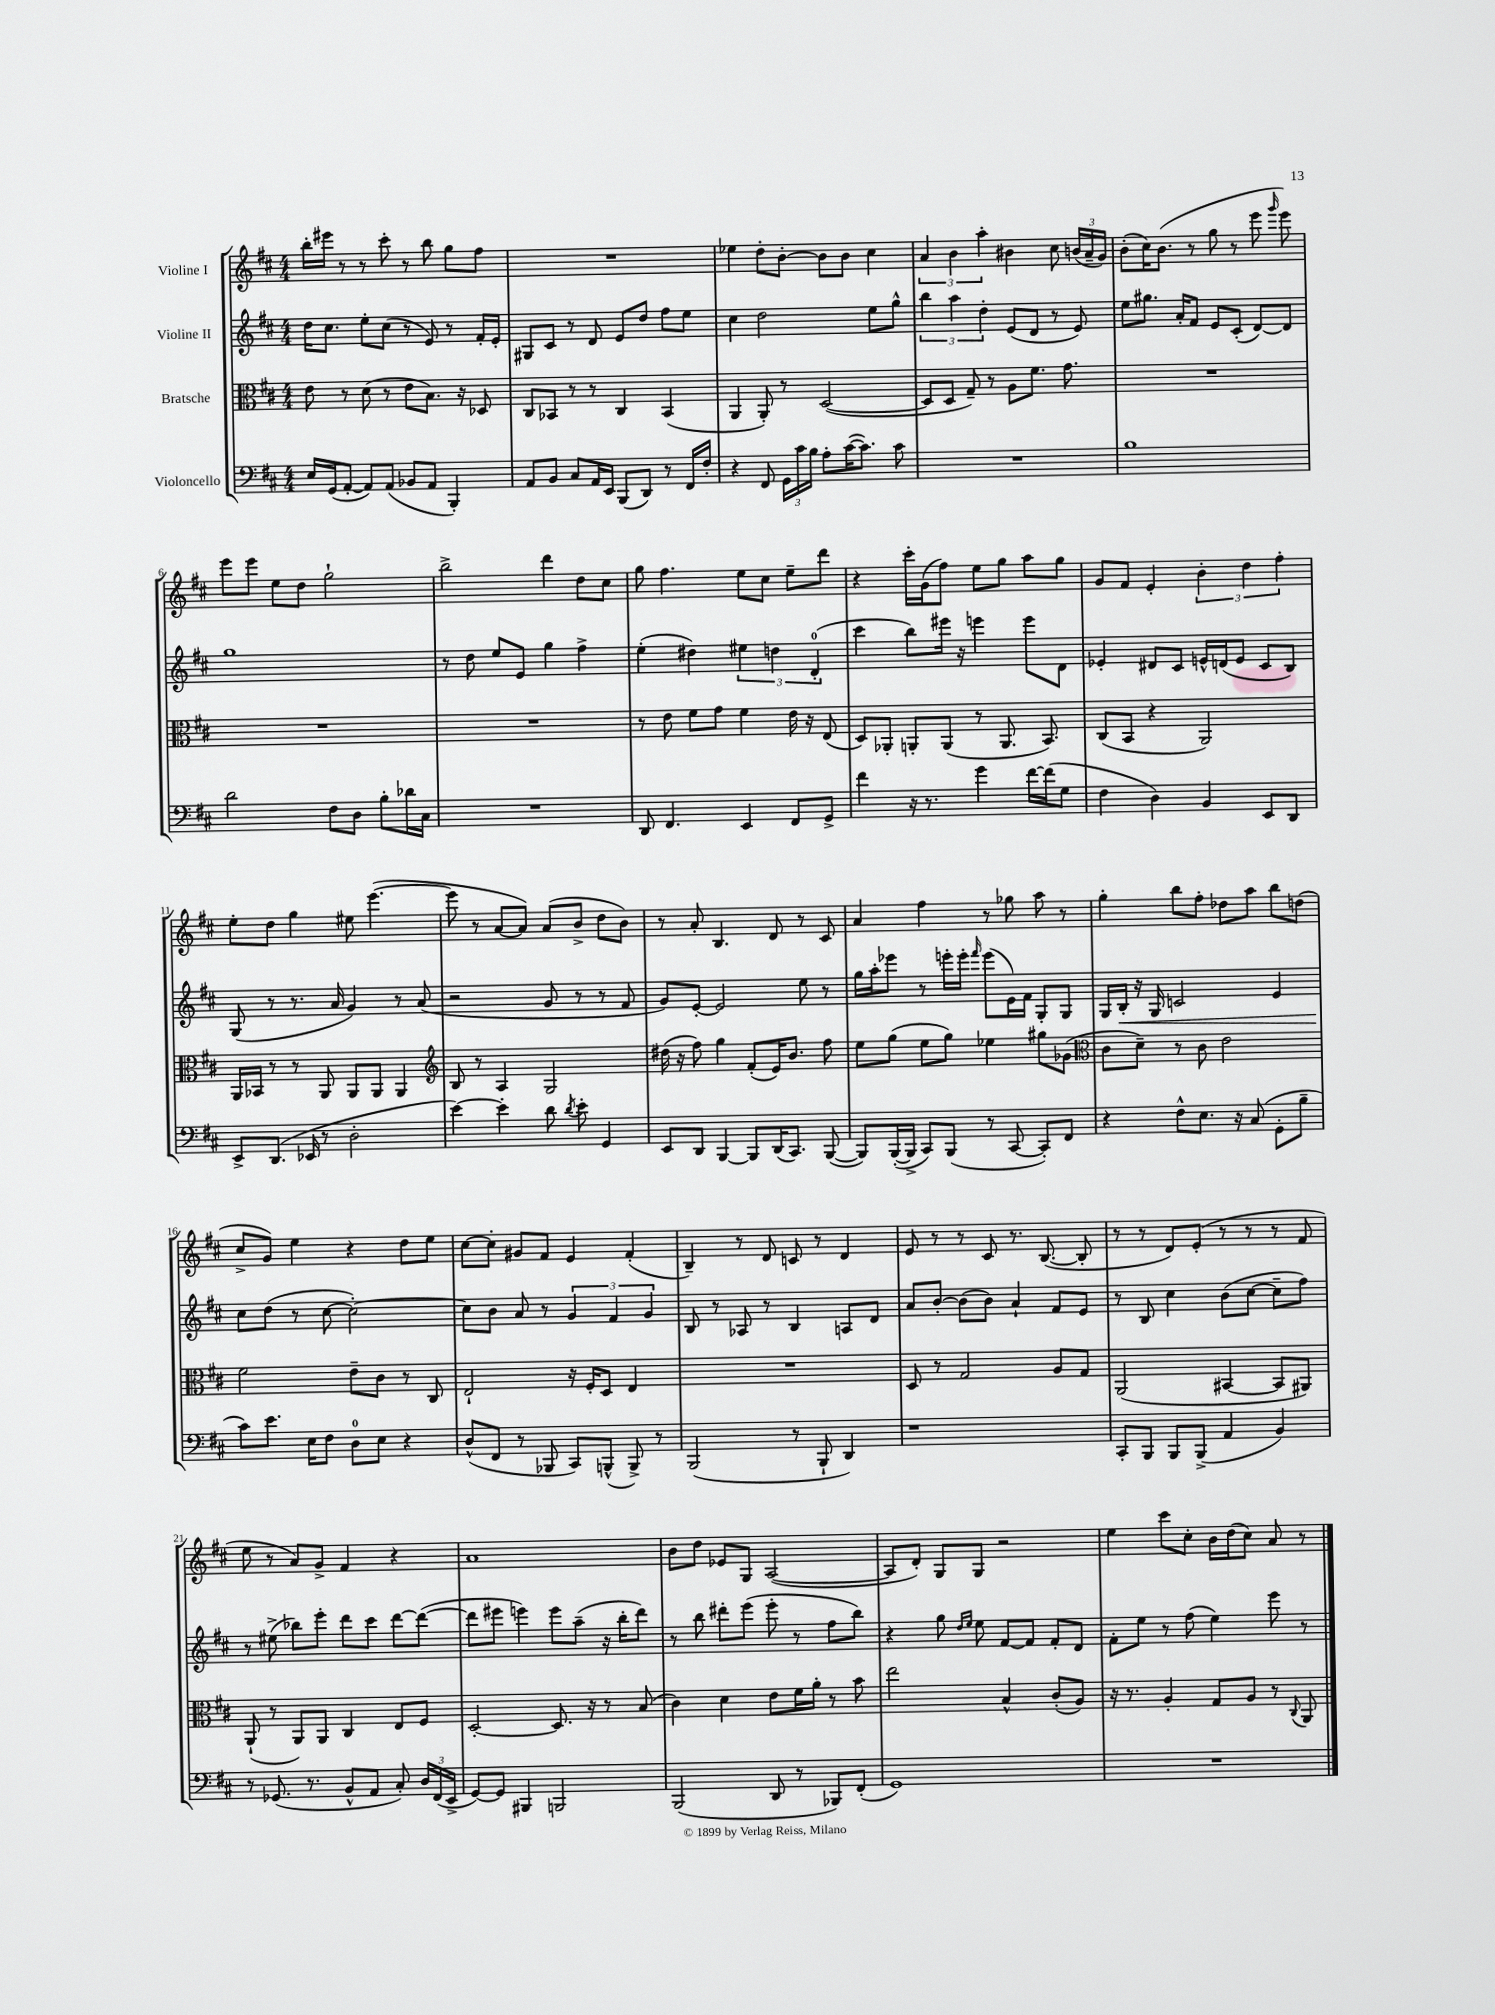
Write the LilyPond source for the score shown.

<<
\new StaffGroup <<
\new Staff = "s0" \with { instrumentName = "Violine I" } {
    \clef treble \key d \major \numericTimeSignature \time 4/4
    \autoBeamOff b''16[-. eis'''16] r8 r8 cis'''8-. r8 b''8 g''8[ fis''8] |
    R1 |
    ees''4 d''8[-. b'8]~-. b'8[ b'8] cis''4 |
    \tuplet 3/2 { a'4 b'4 a''4-. } bis'4 cis''8 \tuplet 3/2 { b'16[( a'16-- g'16]) } |
    b'8[-.( cis''16) b'8.]( r8 g''8 r8 e'''8 \grace { g'''16 } e'''8) |
    e'''8[ e'''8] e''8[ d''8] g''2-! |
    b''2-> d'''4 d''8[ cis''8] |
    g''8 fis''4. e''8[ cis''8] e''8[-- d'''8] |
    r4 cis'''16[-. g'16( fis''8]) e''8[ g''8] a''8[ g''8] |
    g'8[ fis'8] e'4-. \tuplet 3/2 { b'4-. d''4 fis''4-. } |
    e''8[-. d''8] g''4 eis''8 e'''4.~( |
    e'''8 r8 a'8[~ a'8]) a'8[( b'8]-> d''8[ b'8]) |
    r8 a'8-. b4. d'8 r8 cis'8 |
    a'4 fis''4 r8 ges''8 a''8 r8 |
    g''4-. b''8[ fis''8]-. des''8[ a''8] b''8[ d''8]( |
    cis''8[-> g'8]) e''4 r4 d''8[ e''8] |
    cis''8[~ cis''8]-. gis'8[ fis'8] e'4 fis'4-.( |
    b4--) r8 d'8 c'8 r8 d'4 |
    e'8 r8 r8 cis'8 r8. b8.~( b8-. |
    r8 r8 d'8[) e'8]-.( r8 r8 r8 fis'8 |
    e''8 r8 a'8[) g'8]-> fis'4 r4 |
    a'1 |
    b'8[ d''8] ees'8[ g8] a2~( |
    a8[ d'8]-.) g8[ g8] r2 |
    e''4 cis'''8[ cis''8]-. b'16[ d''16( cis''8]) a'8 r8 \bar "|." |
}
\new Staff = "s1" \with { instrumentName = "Violine II" } {
    \clef treble \key d \major \numericTimeSignature \time 4/4
    \autoBeamOff d''16[ cis''8.] e''8[-. cis''8]( r8 e'8) r8 fis'16[-. e'16]-. |
    gis8[ cis'8] r8 d'8 e'8[ d''8] fis''8[ e''8] |
    cis''4 d''2 e''8[ g''8]-^ |
    \tuplet 3/2 { b''4 a''4 d''4-. } e'8[( d'8] r8 e'8) |
    e''8[ gis''8.] a'16[-. fis'8] e'8[ cis'8]-.( d'8[~) d'8] |
    g''1 |
    r8 d''8 e''8[ e'8] g''4 fis''4-> |
    e''4-.( dis''4) \tuplet 3/2 { eis''4 d''4 d'4-0-.( } |
    cis'''4 b''8[) eis'''16] r16 e'''4 e'''8[ d'8] |
    ees'4-. dis'8[ cis'8] e'16[-^ d'16( e'8] cis'8[ b8]) |
    g8( r8 r8. a'16 g'4) r8 a'8( |
    r2 g'8 r8 r8 fis'8 |
    g'8[) e'8]~-. e'2 e''8 r8 |
    g''16[ a''16-. ees'''8] r8 e'''16[-. e'''16]-. \grace { fis'''16 } e'''8[( e'16) fis'16] g8[-. g8] |
    g16[ b16]-.\< r16 g16 c'2 e'4 |
    cis''8[\! d''8]( r8 cis''8~ cis''2~-.) |
    cis''8[ b'8] a'8 r8 \tuplet 3/2 { g'4 fis'4 g'4 } |
    b8 r8 aes8 r8 b4 a8[ d'8] |
    a'8[ b'8]~-. b'8[( b'8]) a'4-! fis'8[ e'8] |
    r8 b8 cis''4 b'8[( cis''8]~ cis''8[-- fis''8]) |
    r8 eis''8->( bes''8[) e'''8]-. d'''8[ cis'''8] d'''8[~ d'''8]~( |
    d'''8[ eis'''8] e'''4) e'''8[ a''8]--( r16 b''16[-. d'''8]) |
    r8 b''8 dis'''8[-. e'''8]( e'''8-. r8 fis''8[ b''8]) |
    r4 g''8 \grace { d''16[ e''16] } e''8 fis'8[~ fis'8] fis'8[-. d'8] |
    fis'8[-. e''8] r8 fis''8( e''4) e'''8 r8 \bar "|." |
}
\new Staff = "s2" \with { instrumentName = "Bratsche" } {
    \clef alto \key d \major \numericTimeSignature \time 4/4
    \autoBeamOff e'8 r8 d'8( r8 e'8[ b8.]) r16 des8 |
    cis8[ bes,8] r8 r8 cis4 bes,4( |
    a,4 a,8-.) r8 d2~( |
    d8[ d8] g8--) r8 a8[ fis'8.] g'8. |
    R1 |
    R1 |
    R1 |
    r8 e'8 fis'8[ g'8] fis'4 e'16 r16 e8( |
    d8[) aes,8]-. a,8[-. a,8]( r8 a,8. b,8.) |
    cis8[( b,8] r4 a,2) |
    a,16[ bes,16] r8 r8 a,8 a,8[ a,8] a,4 |
    \clef treble b8 r8 a4 g2 |
    dis''16( r16 fis''8) g''4 fis'8[-.( e'16) b'8.] fis''8 |
    e''8[ g''8]( e''8[ g''8]) ees''4 gis''8[ ges'8]( |
    \clef alto cis'8[ d'8]--) r8 cis'8 e'2 |
    fis'2 e'8[-- cis'8] r8 cis8 |
    e2-! r16 fis16[-. d8] e4 |
    R1 |
    d8 r8 g2 a8[ g8] |
    a,2( bis,4~ bis,8[ ais,8]) |
    a,8-!( r8 a,8[) a,8] cis4 e8[ fis8] |
    d2~-. d8. r16 r8 b8( |
    cis'4) d'4 e'8[ fis'16 a'16]-. r8 b'8 |
    e''2 b4-^ cis'8[-.( a8]) |
    r16 r8. a4-. g8[ a8] r8 \appoggiatura { cis8 } a,8 \bar "|." |
}
\new Staff = "s3" \with { instrumentName = "Violoncello" } {
    \clef bass \key d \major \numericTimeSignature \time 4/4
    \autoBeamOff e16[ g,16( a,8]~-. a,8[) a,8]( bes,8[ a,8] b,,4-.) |
    a,8[ b,8] cis8[ a,16 e,16] b,,8[( d,8]) r8 fis,16[ fis16]-. |
    r4 fis,8 \tuplet 3/2 { g,16[ cis'16 b16] } a8[-. cis'16~( cis'8.]) cis'8 |
    R1 |
    b1 |
    d'2 fis8[ d8] b8[-. des'16 cis16] |
    R1 |
    d,8 fis,4. e,4 fis,8[ g,8]-> |
    fis'4 r16 r8. g'4 fis'16[~ fis'16( g8] |
    fis4 d4) b,4 e,8[ d,8] |
    e,8[-> d,8.]( ees,16 r8 d2-. |
    e'4~) e'4-. d'8 \acciaccatura { d'8 } e'8-. g,4 |
    e,8[ d,8] b,,4~ b,,8[ d,16( cis,8.]) b,,8~( |
    b,,8[) b,,16~-.( b,,16]-> cis,8[) b,,8]( r8 cis,8~ cis,8[-.) fis,8] |
    r4 fis8[-^ e8.] r16 cis8( g,8[-. b8]-- |
    cis'8[) e'8.] e16[ fis8] d8[-0 e8] r4 |
    d8[-^( fis,8] r8 bes,,8 cis,8[) b,,8]-^( b,,8->) r8 |
    b,,2( r8 b,,8-! d,4) |
    r1 |
    cis,8[-. b,,8] b,,8[ b,,8]->( a,4 b,4) |
    r8 ges,8.( r8. b,8[-^ a,8] cis8-.) \tuplet 3/2 { d16[ fis,16( e,16]-> } |
    g,8[~) g,8] bis,,4 b,,2 |
    b,,2( d,8 r8 bes,,8[) fis,8]-.( |
    g,1) |
    R1 \bar "|." |
}
>>
>>
